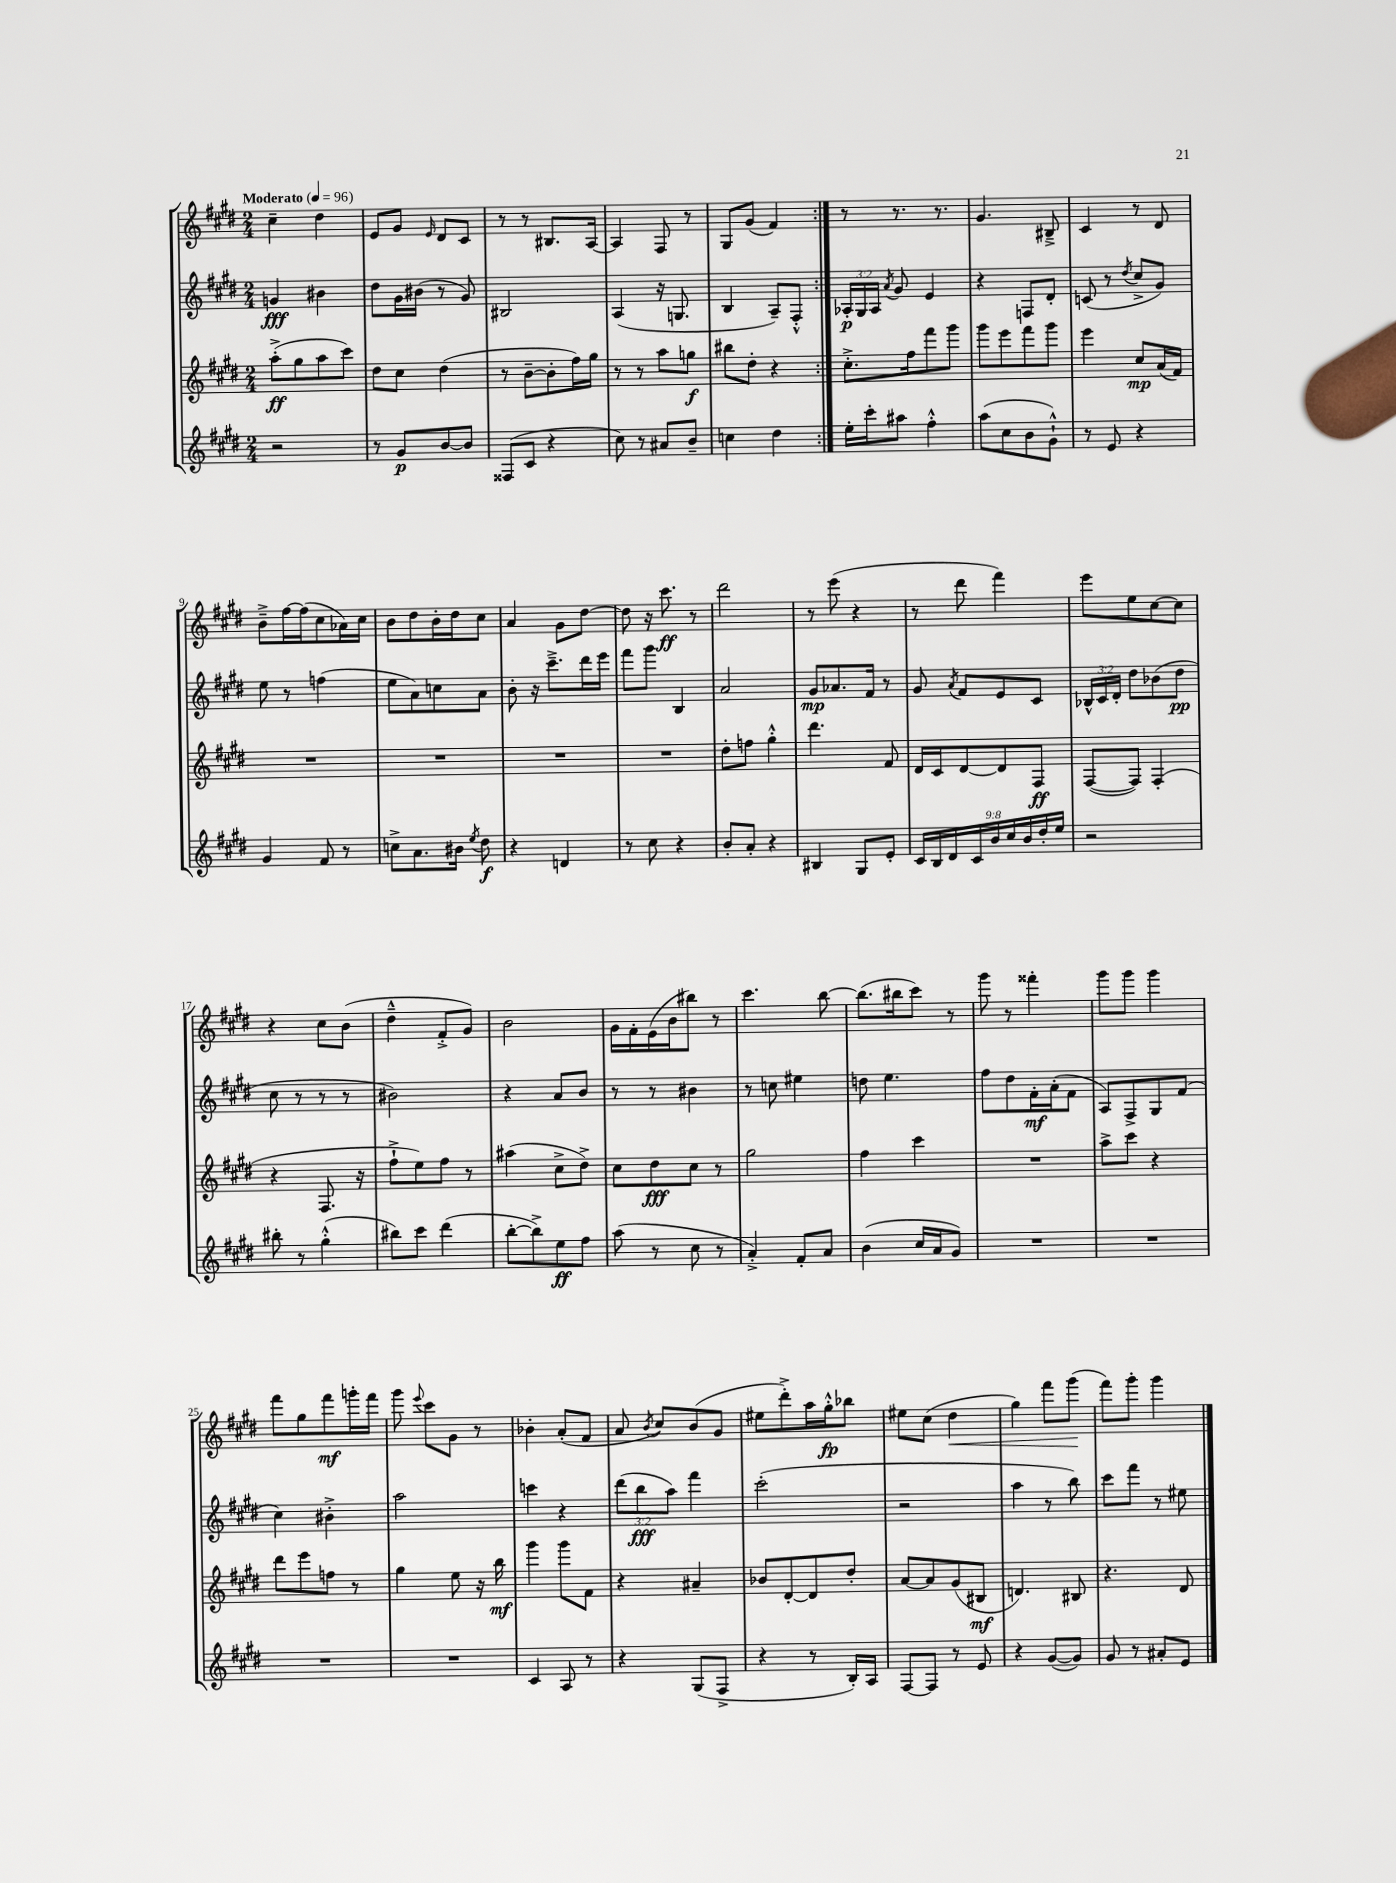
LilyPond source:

<<
\new StaffGroup <<
\new Staff = "s0" {
    \clef treble \key e \major \numericTimeSignature \time 2/4 \tempo "Moderato" 4 = 96
    \autoBeamOff \repeat volta 2 { cis''4-- dis''4 |
    e'8[ gis'8] \grace { e'16 } dis'8[ cis'8] |
    r8 r8 bis8.[ a16]~ |
    a4 fis8 r8 |
    gis8[ gis'8]( fis'4) | }
    r8 r8. r8. |
    gis'4. bis8---> |
    cis'4 r8 dis'8 |
    b'8[---> fis''16~ fis''16( cis''8 aes'16) cis''16] |
    b'8[ dis''8 b'16-. dis''16 cis''8] |
    a'4 gis'8[ dis''8]~ |
    dis''8 r16 cis'''8.\ff r8 |
    dis'''2 |
    r8 e'''8( r4 |
    r8 dis'''8 fis'''4) |
    e'''8[ e''8 cis''8~ cis''8] |
    r4 cis''8[ b'8]( |
    dis''4---^ fis'8[-.-> gis'8]) |
    b'2 |
    gis'16[ fis'16-. e'16( b'16 bis''8]) r8 |
    cis'''4. b''8~ |
    b''8.[( bis''16 cis'''8]) r8 |
    gis'''8 r8 fisis'''4-. |
    gis'''8[ gis'''8] gis'''4 |
    fis'''8[ gis''8 fis'''8\mf g'''16-. fis'''16] |
    gis'''8 \appoggiatura { e'''8 } cis'''8[ gis'8] r8 |
    bes'4-. a'8[-.( fis'8] |
    a'8 \acciaccatura { b'8 } cis''8[) b'8( gis'8] |
    eis''8[ dis'''8-.->) a''16 gis''16-.-^\fp bes''8] |
    eis''8[ cis''8]( dis''4\< |
    gis''4) fis'''8[ gis'''8]\!( |
    fis'''8[) gis'''8]-. gis'''4 \bar "|." |
}
\new Staff = "s1" {
    \clef treble \key e \major \numericTimeSignature \time 2/4 \override Staff.TupletNumber.text = #tuplet-number::calc-fraction-text
    \autoBeamOff \repeat volta 2 { g'4\fff bis'4 |
    dis''8[ gis'16 bis'16]( r8 gis'8) |
    bis2 |
    a4( r16 g8. |
    b4 a8[--) fis8]-.-^ | }
    \tuplet 3/2 { aes16[-.\p gis16 aes16] } \acciaccatura { a'8 } gis'8 e'4 |
    r4 f8[ dis'8]-. |
    c'8( r8 \acciaccatura { dis''8 } cis''8[-> gis'8]) |
    e''8 r8 f''4( |
    e''8[ a'8) c''8 a'8] |
    b'8-. r16 cis'''8.[---> dis'''16 e'''16] |
    fis'''8[ gis'''8] b4 |
    a'2 |
    gis'8[\mp aes'8. fis'16] r8 |
    gis'8 \acciaccatura { a'8 } fis'8[ e'8 cis'8] |
    \tuplet 3/2 { bes16[-^ cis'16 dis'16]-. } dis''8[ bes'8( dis''8]\pp |
    cis''8 r8 r8 r8 |
    bis'2) |
    r4 a'8[ b'8] |
    r8 r8 bis'4 |
    r8 c''8 eis''4 |
    d''8 e''4. |
    fis''8[ dis''8 fis'16-.\mf a'16-.( fis'8] |
    a8[) fis8-> gis8 fis'8]( |
    cis''4) bis'4-.-> |
    a''2 |
    c'''4 r4 |
    \tuplet 3/2 { dis'''8[( b''8\fff a''8]) } fis'''4 |
    cis'''2-.( |
    r2 |
    a''4 r8 b''8) |
    cis'''8[ fis'''8] r8 eis''8 \bar "|." |
}
\new Staff = "s2" {
    \clef treble \key e \major \numericTimeSignature \time 2/4
    \autoBeamOff \repeat volta 2 { a''8[-.->\ff( gis''8 a''8 cis'''8]) |
    dis''8[ cis''8] dis''4( |
    r8 b'8[~-- b'8-. fis''16) gis''16] |
    r8 r8 a''8[ g''8]\f |
    bis''8[ dis''8]-. r4 | }
    cis''8.[-.-> fis''16 fis'''8 gis'''8] |
    gis'''8[ e'''8 fis'''8 gis'''8] |
    e'''4 cis''8[\mp a'16( fis'16]) |
    R2 |
    R2 |
    R2 |
    R2 |
    dis''8[-. f''8] gis''4-.-^ |
    dis'''4. fis'8 |
    dis'16[ cis'16 dis'8~ dis'8 fis8]\ff |
    fis8[~( fis8]) fis4-.( |
    r4 fis8. r16 |
    fis''8[-!-> e''8) fis''8] r8 |
    ais''4( cis''8[-> dis''8]->) |
    cis''8[ dis''8\fff cis''8] r8 |
    gis''2 |
    fis''4 cis'''4 |
    R2 |
    a''8[-> cis'''8] r4 |
    dis'''8[ e'''8 f''8] r8 |
    gis''4 e''8 r16 b''16\mf |
    gis'''4 gis'''8[ fis'8] |
    r4 ais'4-- |
    bes'8[ dis'8~-. dis'8 dis''8]-. |
    a'8[~ a'8 gis'8( bis8]\mf |
    d'4.) bis8 |
    r4. dis'8 \bar "|." |
}
\new Staff = "s3" {
    \clef treble \key e \major \numericTimeSignature \time 2/4 \override Staff.TupletNumber.text = #tuplet-number::calc-fraction-text
    \autoBeamOff \repeat volta 2 { r2 |
    r8 gis'8[\p b'8~ b'8] |
    fisis8[( cis'8] r4 |
    cis''8) r8 ais'8[ b'8]-- |
    c''4 dis''4 | }
    e''16[-. cis'''16-. ais''8] fis''4-.-^ |
    a''8[( cis''8 b'8 gis'8]-!-^) |
    r8 e'8 r4 |
    gis'4 fis'8 r8 |
    c''8[-> a'8. bis'16] \acciaccatura { e''8 } dis''8\f |
    r4 d'4 |
    r8 cis''8 r4 |
    b'8[-. a'8]-. r4 |
    bis4 gis8[ e'8]-. |
    \tuplet 9/8 { cis'16[ b16 dis'16 cis'16 b'16 cis''16 b'16 dis''16-. e''16] } |
    r2 |
    bis''8-. r8 gis''4-.-^( |
    bis''8[) cis'''8] dis'''4( |
    b''8[~-. b''8->) e''8\ff fis''8] |
    a''8( r8 cis''8 r8 |
    a'4-.->) fis'8[-. a'8] |
    b'4( cis''16[ a'16 gis'8]) |
    R2 |
    R2 |
    R2 |
    R2 |
    cis'4 a8 r8 |
    r4 gis8[( fis8]-> |
    r4 r8 b16[-.) a16] |
    fis8[~ fis8] r8 e'8 |
    r4 gis'8[~( gis'8]) |
    gis'8 r8 ais'8[-. e'8] \bar "|." |
}
>>
>>
